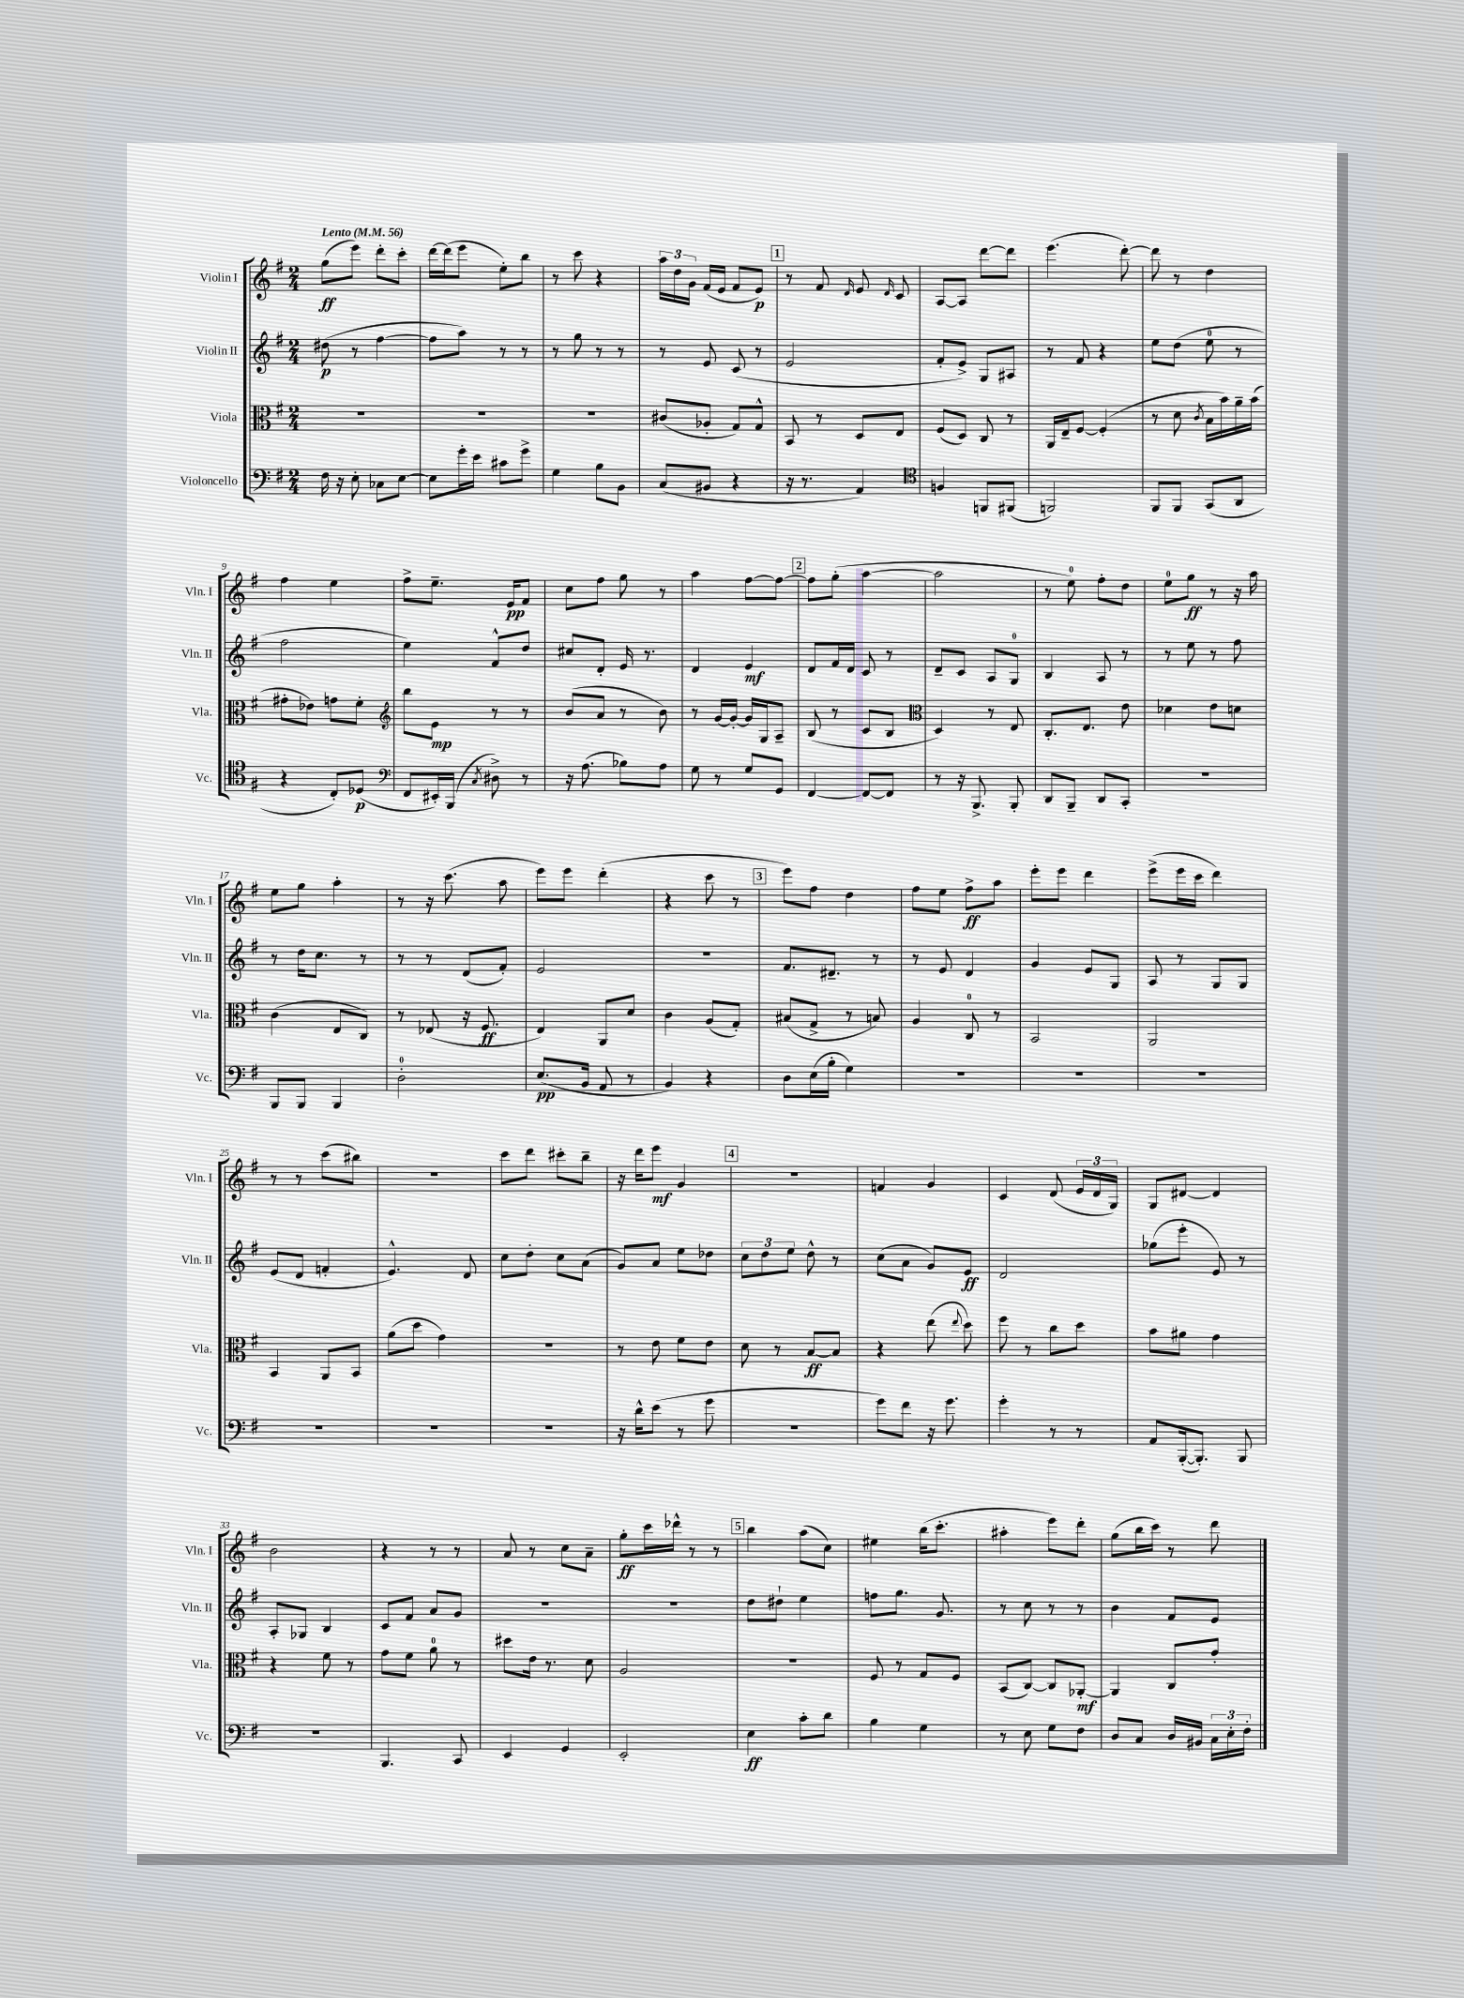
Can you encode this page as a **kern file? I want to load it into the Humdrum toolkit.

**kern	**kern	**kern	**kern
*staff4	*staff3	*staff2	*staff1
*clefF4	*clefC3	*clefG2	*clefG2
*k[f#]	*k[f#]	*k[f#]	*k[f#]
*M2/4	*M2/4	*M2/4	*M2/4
*MM56	*MM56	*MM56	*MM56
16F#	2r	(8dd#	(8gg
16r	.	.	.
8E'	.	8r	8eee)
8C-	.	[4ff#	8ddd'
[8E	.	.	8ccc'
=	=	=	=
8E]	2r	8ff#]	[16ddd
.	.	.	(16ddd]
16g'	.	8aa)	8eee
16e	.	.	.
8c#	.	8r	8ee')
8g^	.	8r	8bb
=	=	=	=
4G	2r	8r	8r
.	.	8gg	8ccc
8B	.	8r	4r
8BB	.	8r	.
=	=	=	=
(8C	(8c#	8r	24aa
.	.	.	24dd
.	.	.	24g
8BB#	8A-'	8e	(16f#
.	.	.	16e
4r	8G)	(8c	8f#
.	8G^^	8r	8e)
=	=	=	=
16r	8BB	2e	8r
8.r	.	.	.
.	8r	.	8f#
.	.	.	16qqd
4AA)	8D	.	8e
.	.	.	16qqd
.	8E	.	8c
=	=	=	=
*clefC4	*	*	*
4F	(8F#	8f#'	[8A
.	8D)	8e^)	8A]
8FF	8C	8G	[8ddd
(8FF#	8r	8A#	8ddd]
=	=	=	=
2FF)	16AA	8r	(4.eee
.	16E~	.	.
.	[8F#	8f#	.
.	(4F#']	4r	.
.	.	.	[8ddd')
=	=	=	=
8FF#	8r	8ee	8ddd]
8FF#	8d	(8dd	8r
.	8qc	.	.
(8GG	16B	8ee	4dd
.	16b)	.	.
8AA	16a~	8r	.
.	(16b	.	.
=	=	=	=
4r	8g#'	2ff#	4ff#
.	8e-)	.	.
8C')	8g	.	4ee
(8D-	8f#'	.	.
=	=	=	=
*clefF4	*clefG2	*	*
8FF#	8bb	4ee)	8ff#^
16EE#')	8e	.	8.ee~
(16BBB	.	.	.
8qC	.	.	.
8D#^)	8r	8f#^^	.
.	.	.	16e
8r	8r	8dd	8f#
=	=	=	=
16r	(8b	8cc#	8cc
(8.A	.	.	.
.	8a	8d'	8ff#
8B-)	8r	16e	8gg
.	.	8.r	.
8A	8b)	.	8r
=	=	=	=
8G	8r	4d	4aa
8r	[16g	.	.
.	16g'_	.	.
8G	16g]	4e	[8ff#
.	16G	.	.
8GG	8A~	.	8ff#_
=	=	=	=
[4FF#	(8B	8d	8ff#]
.	8r	16f#	(8gg'
.	.	16d	.
8FF#_	8c	8c	[4aa
8FF#]	8B	8r	.
=	=	=	=
*	*clefC3	*	*
8r	4D)	8d~	2aa]
16r	.	8c	.
8.BBB^	.	.	.
.	8r	8A	.
8BBB'	8E	8G	.
=	=	=	=
8DD	8.C'	4B	8r
8BBB~	.	.	8ee)
.	8.E	.	.
8DD	.	8A	8ff#'
8CC'	8e	8r	8dd
=	=	=	=
2r	4d-	8r	8ee
.	.	8ee	8gg
.	8e	8r	8r
.	8d	8ff#	16r
.	.	.	16aa
=	=	=	=
8BBB	(4c	8r	8ee
8BBB	.	16dd	8gg
.	.	8.cc	.
4BBB	8E	.	4aa'
.	8C)	8r	.
=	=	=	=
2D'	8r	8r	8r
.	(8E-	8r	16r
.	.	.	(8.ccc
.	16r	(8d	.
.	8.F#	.	.
.	.	8f#')	8aa
=	=	=	=
(8.E	4E)	2e	8eee)
.	.	.	8eee
16BB	.	.	.
8AA	8AA	.	(4ddd'
8r	8d	.	.
=	=	=	=
4BB)	4c	2r	4r
4r	(8A	.	8ccc
.	8G')	.	8r
=	=	=	=
8D	(8B#	8.f#	8eee)
(16E	8G^	.	8ff#
16B'	.	8.d#~	.
4G)	8r	.	4dd
.	8B)	8r	.
=	=	=	=
2r	4A	8r	8ff#
.	.	8e	8ee
.	8C	4d	8ff#^
.	8r	.	8aa
=	=	=	=
2r	2BB	4g	8eee'
.	.	.	8eee
.	.	8e	4ddd
.	.	8G	.
=	=	=	=
2r	2AA	8A	(8eee^
.	.	8r	16eee
.	.	.	16ccc
.	.	8G	4ddd)
.	.	8G	.
=	=	=	=
2r	4BB	(8e	8r
.	.	8d	8r
.	8AA	4f'	(8ccc
.	8BB	.	8bb#)
=	=	=	=
2r	(8a	4.e^^)	2r
.	8dd	.	.
.	4g)	.	.
.	.	8d	.
=	=	=	=
2r	2r	8cc	8ccc
.	.	8dd'	8ddd
.	.	8cc	8ccc#'
.	.	(8a	8bb~
=	=	=	=
16r	8r	8g)	16r
16d^^	.	.	16ddd
(8e	8e	8a	8eee
8r	8f#	8ee	4g
8g	8e	8dd-	.
=	=	=	=
2r	8d	12cc	2r
.	.	12dd	.
.	8r	.	.
.	.	12ee	.
.	[8B	8dd^^	.
.	8B]	8r	.
=	=	=	=
8g)	4r	(8cc	4f
8f#	.	8a	.
16r	(8ee	8g)	4g
8.g	.	.	.
.	8qqee	.	.
.	8dd)	8e	.
=	=	=	=
4g'	8ff#	2d	4c
.	8r	.	.
8r	8cc	.	(8d
8r	8dd	.	24e
.	.	.	24d
.	.	.	24G)
=	=	=	=
8AA	8b	(8gg-	8G
([16BBB'	8a#	8eee'	[8d#
8.BBB'])	.	.	.
.	4g	8e)	4d#]
8BBB	.	8r	.
=	=	=	=
2r	4r	8A'	2b
.	.	8G-	.
.	8f#	4B	.
.	8r	.	.
=	=	=	=
4.BBB	8g	8c	4r
.	8f#	8f#	.
.	8a	8a	8r
8CC	8r	8g	8r
=	=	=	=
4EE	8dd#	2r	8a
.	16e	.	8r
.	8.r	.	.
4GG	.	.	8cc
.	8d	.	8a~
=	=	=	=
2EE'	2A	2r	8gg'
.	.	.	16ccc
.	.	.	16ddd-^^
.	.	.	8r
.	.	.	8r
=	=	=	=
4E	2r	8dd	4bb
.	.	8dd#`	.
8c'	.	4ee	(8aa
8d	.	.	8cc)
=	=	=	=
4B	8F#	8ff	4ee#
.	8r	8.gg	.
4G	8G	.	(16bb
.	.	8.g	8.ccc'
.	8F#	.	.
=	=	=	=
8r	(8BB	8r	4aa#'
8E	[8C)	8cc	.
8G	8C]	8r	8eee)
8F#	[8AA-'	8r	8ddd'
=	=	=	=
8D	4AA-]	4b	(8gg
8C	.	.	16bb
.	.	.	16ccc)
16D	8C	8f#	8r
16BB#	.	.	.
24C	8g'	8e	8ddd
24E'	.	.	.
24F#'	.	.	.
==	==	==	==
*-	*-	*-	*-
